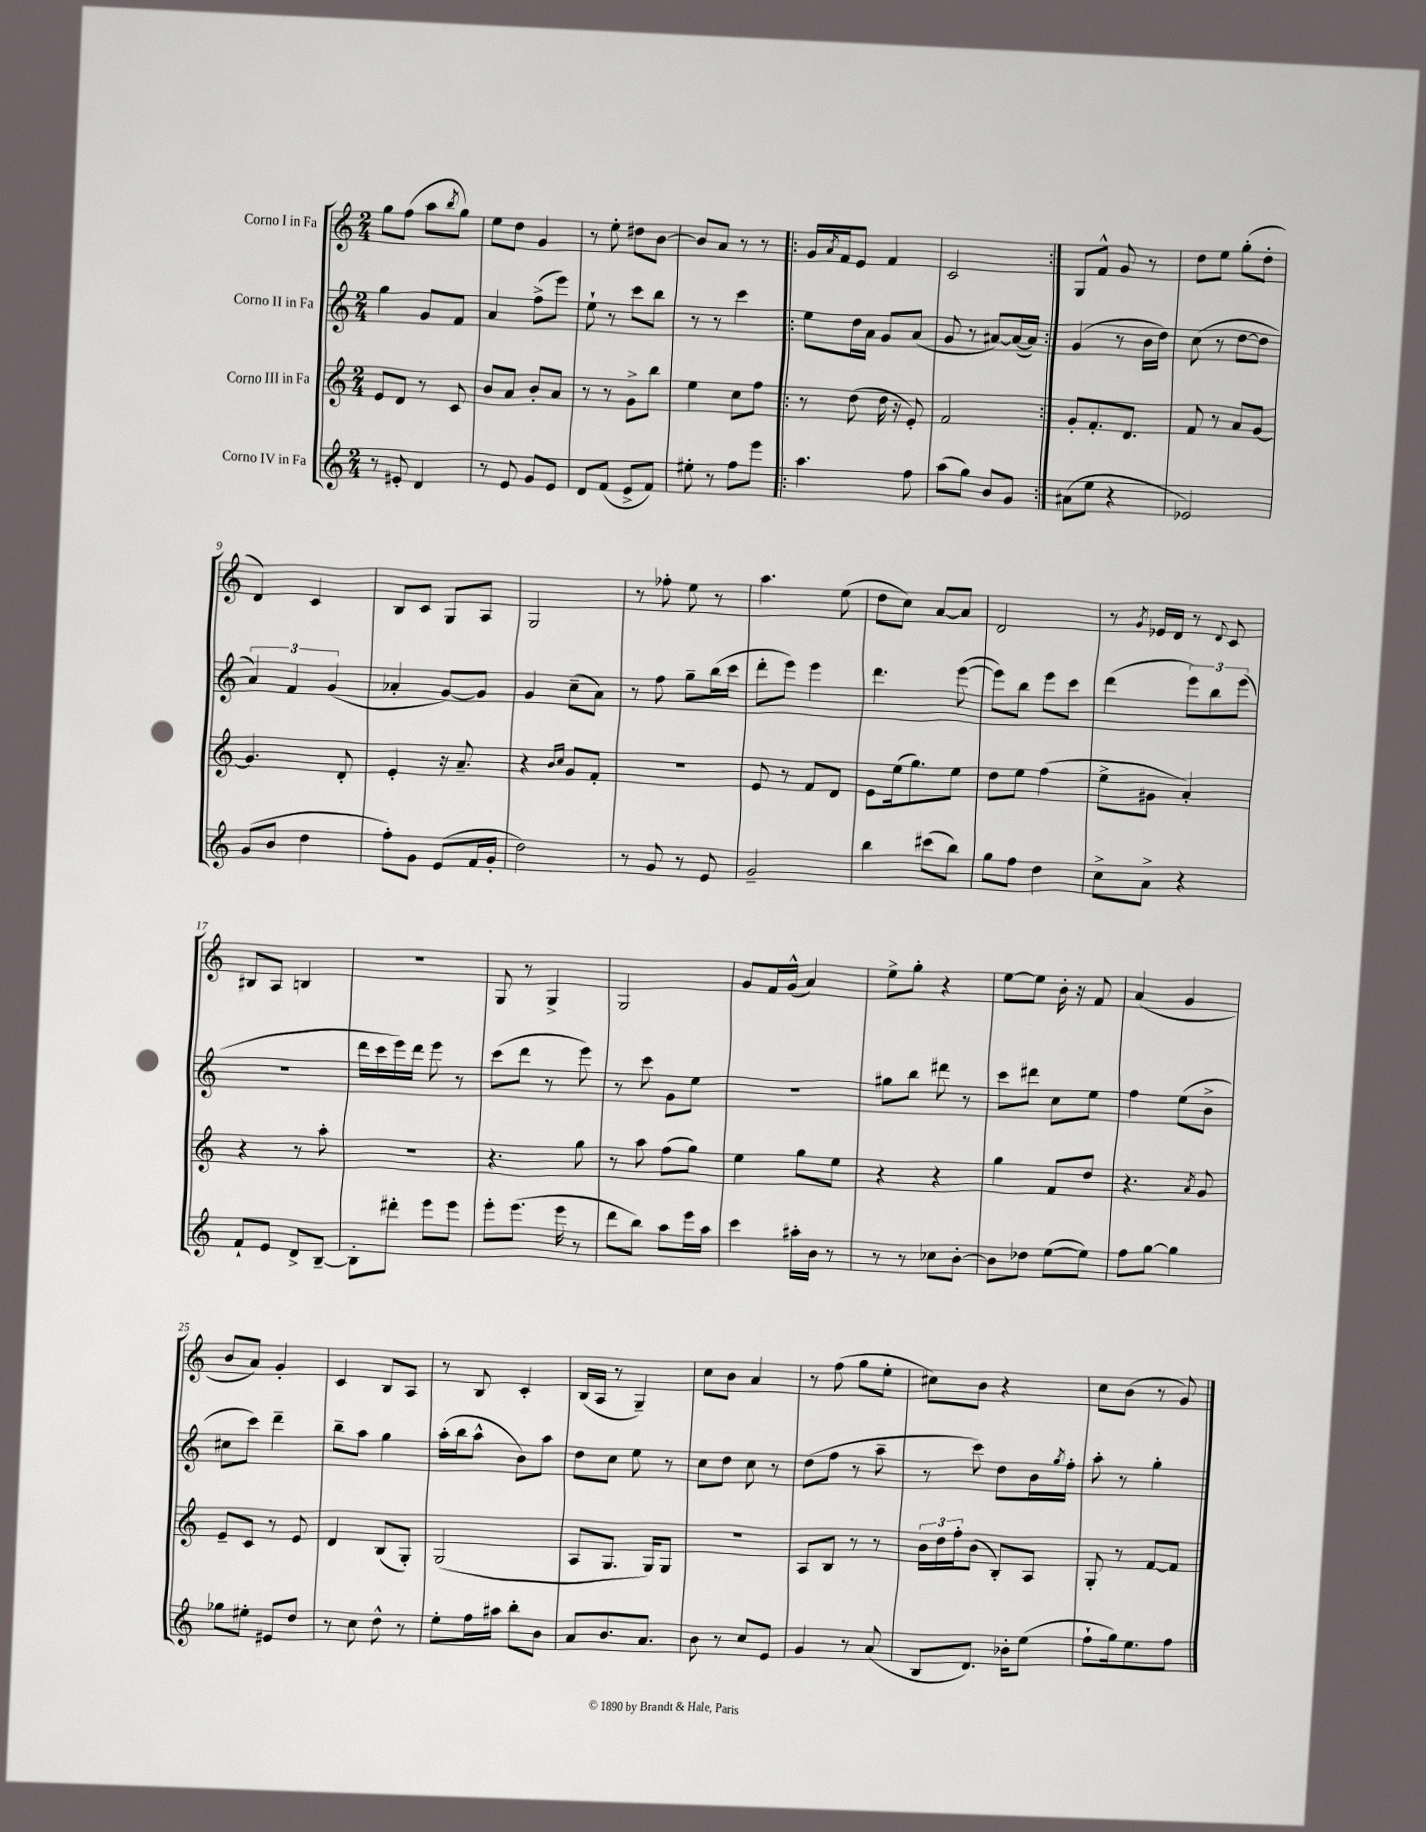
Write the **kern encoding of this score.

**kern	**kern	**kern	**kern
*staff4	*staff3	*staff2	*staff1
*clefG2	*clefG2	*clefG2	*clefG2
*k[]	*k[]	*k[]	*k[]
*M2/4	*M2/4	*M2/4	*M2/4
8r	8e/L	4gg\	8gg\L
8e#'/	8d/J	.	(8ff\J
4d/	8r	8g/L	8aa\L
.	.	.	8qbb/
.	8c/	8f/J	8gg\J)
=	=	=	=
8r	8b/L	4a/	8ee\L
8e/	8a/J	.	8dd\J
8g/L	8b'/L	(8ff^\L	4g/
8e/J	8a/J	8eee\J)	.
=	=	=	=
8d/L	8r	8ee`\	8r
(8f/J	8r	8r	8ee'\
8e^/L	8g^\L	8ccc\L	8dd#\L
8f/J)	8bb\J	8bb\J	[8b\J
=	=	=	=
8ee#'\	4ee\	8r	8b/]L
8r	.	8r	8a/J
8ff\L	8cc\L	4ccc\	8r
8eee\J	8ff\J	.	8r
=!|:	=!|:	=!|:	=!|:
4.aa\	8r	8ee\L	16g/LL
.	.	.	8qa/
.	.	.	16f/J
.	(8dd\	16dd\L	8e/J
.	.	16a\JJ	.
.	16dd\	8g/L	4f/
.	16r	.	.
8ff\	8e'/)	(8a/J	.
=	=	=	=
(8aa\L	2f/	8g/	2c/
8gg\J)	.	8r	.
8b/L	.	[8a#/L)	.
8g/J	.	(16a#/_L	.
.	.	16a#/]JJ)	.
=:|!	=:|!	=:|!	=:|!
(8a#\L	8g'/L	(4g/	8G/L
8ee\J	8.f'/	.	8f^^/J
4r	.	8r	8g/
.	8.d/J	.	.
.	.	16b\LL	8r
.	.	16dd\JJ)	.
=	=	=	=
2e-/)	8f/	(8cc\	8dd\L
.	8r	8r	8ee\J
.	8a/L	[8dd\L	(8gg'\L
.	[8g/J	8dd\]J	8dd'\J
=	=	=	=
(8g/L	4.g/]	6a/)	4d/)
8b/J	.	.	.
.	.	6f/	.
4dd\	.	.	4c/
.	.	(6g/	.
.	8d'/	.	.
=	=	=	=
8ff'\L)	4e'/	4a-'/	8B/L
8g\J	.	.	8c/J
(8e/L	16r	[8g/L)	8G/L
.	8.a~/	.	.
16f/L	.	8g/]J	8A/J
16g'/JJ	.	.	.
=	=	=	=
2dd\)	4r	4g/	2G/
.	16qqb/LL	.	.
.	16qqcc/JJ	.	.
.	8g/L	(8cc~\L	.
.	8f'/J	8a\J)	.
=	=	=	=
8r	2r	8r	8r
8g/	.	8ff\	8ff-'\
8r	.	8gg~\L	8ee\
8e/	.	(16bb\L	8r
.	.	16ccc\JJ	.
=	=	=	=
2g~/	8e/	8ddd'\L	4.aa\
.	8r	8eee\J)	.
.	8f/L	4eee\	.
.	8d/J	.	(8ee\
=	=	=	=
4bb\	8e\L	4.ddd\	8dd\L
.	(16ee\k	.	8cc\J)
.	8.gg\)	.	.
(8ccc#\L	.	.	[8a/L
8bb\J)	8ee\J	([8eee\	8a/]J
=	=	=	=
8gg\L	8dd\L	8eee\]L)	2d/
8ff\J	8ee\J	8bb\J	.
4dd\	(4ff\	8eee\L	.
.	.	8ccc\J	.
=	=	=	=
8cc^\L	8ee^\L	(4ddd\	8r
.	.	.	8qg/
8a^\J	8g#\J	.	16e-/LL
.	.	.	16d/JJ
4r	4a'/)	12eee\L)	8r
.	.	12bb\	.
.	.	.	8qqd/
.	.	.	8c/
.	.	(12eee\J	.
=	=	=	=
8f`/L	4r	2r	8B#/L
8e/J	.	.	8A/J
8d^/L	8r	.	4B/
[8B~/J	8aa'\	.	.
=	=	=	=
8B'\]L	2r	16ddd\LL	2r
.	.	16ccc\	.
8ddd#'\J	.	16eee\)	.
.	.	16ddd\JJ	.
8eee\L	.	8eee\	.
8eee\J	.	8r	.
=	=	=	=
8eee'\L	4.r	(8ccc\L	8G/
(8.eee\J	.	8ddd\J	8r
.	.	8r	4G^/
16eee\	.	.	.
8r	8gg\	8eee\)	.
=	=	=	=
8ddd\L	8r	8r	2G/
8bb\J)	8aa\	8ccc\	.
8aa\L	(8ff\L	8g\L	.
16eee\L	8gg\J)	8ee\J	.
16aa\JJ	.	.	.
=	=	=	=
4ccc\	4ee\	2r	8g/L
.	.	.	16f/L
.	.	.	(16g^^/JJ
16aa#'\LL	8gg\L	.	4a/)
16b\JJ	.	.	.
8r	8ee\J	.	.
=	=	=	=
8r	4r	8gg#\L	8ee^\L
8r	.	8bb\J	8gg'\J
8cc-\L	4r	8ddd#\	4r
[8b'\J	.	8r	.
=	=	=	=
8b\]L	4gg\	8ccc\L	[8ee\L
8dd-\J	.	8ddd#\J	8ee\]J
([8ee\L	8f/L	8cc\L	16b'\
.	.	.	16r
8ee\]J)	8dd/J	8ee\J	8f/
=	=	=	=
8ff\L	4.r	4ff\	(4a/
[8gg\J	.	.	.
4gg\]	.	(8ee\L	4g/
.	8qa/	.	.
.	8g/	8b^\J	.
=	=	=	=
8gg-\L	8e~/L	8cc#\L	8b/L
8ee#'\J	8c/J	8ccc\J)	8a/J)
8e#/L	8r	4ddd~\	4g'/
8dd/J	8e/	.	.
=	=	=	=
8r	4d/	8bb~\L	4c/
8cc\	.	8aa\J	.
8dd^^\	(8B/L	4gg\	8B/L
8r	8G'/J)	.	8A/J
=	=	=	=
8ee'\L	(2G/	(16aa'\LL	8r
.	.	16bb\J	.
16ff\L	.	8aa^^\J	8B/
16aa#\JJ	.	.	.
8bb'\L	.	8b\L)	4c'/
8b\J	.	8aa\J	.
=	=	=	=
8a/L	8A/L	8dd\L	(16B/LL
.	.	.	16A/JJ
8.b/	8.G/J	8cc\J	8r
.	.	8ee\	4G~/)
8.a/J	16G/LK)	.	.
.	8G/J	8r	.
=	=	=	=
8b\	2r	8cc\L	8cc\L
8r	.	8dd\J	8b\J
8cc/L	.	8cc\	4a/
8e/J	.	8r	.
=	=	=	=
4g/	8A/L	(8dd\L	8r
.	8B/J	8ff\J	(8ff\
8r	8r	8r	8gg\L
(8a/	8r	8aa~\	8ee'\J
=	=	=	=
8B/L	24b\LL	8r	8cc#\L)
.	24dd\	.	.
.	24ff'\J	.	.
8.d/J)	(8b\J	8ccc\)	8b\J
.	8B'/L)	8dd\L	4r
16b-'\LK	.	.	.
(8ee\J	8A/J	16b\L	.
.	.	8qgg/	.
.	.	16ff'\JJ	.
=	=	=	=
8ff`\L	8G'/	8aa'\	8cc\L
16gg\k)	8r	8r	(8b\J
8.ee\	.	.	.
.	[8f/L	4gg'\	8r
8ff\J	8f/]J	.	8g/)
==	==	==	==
*-	*-	*-	*-
